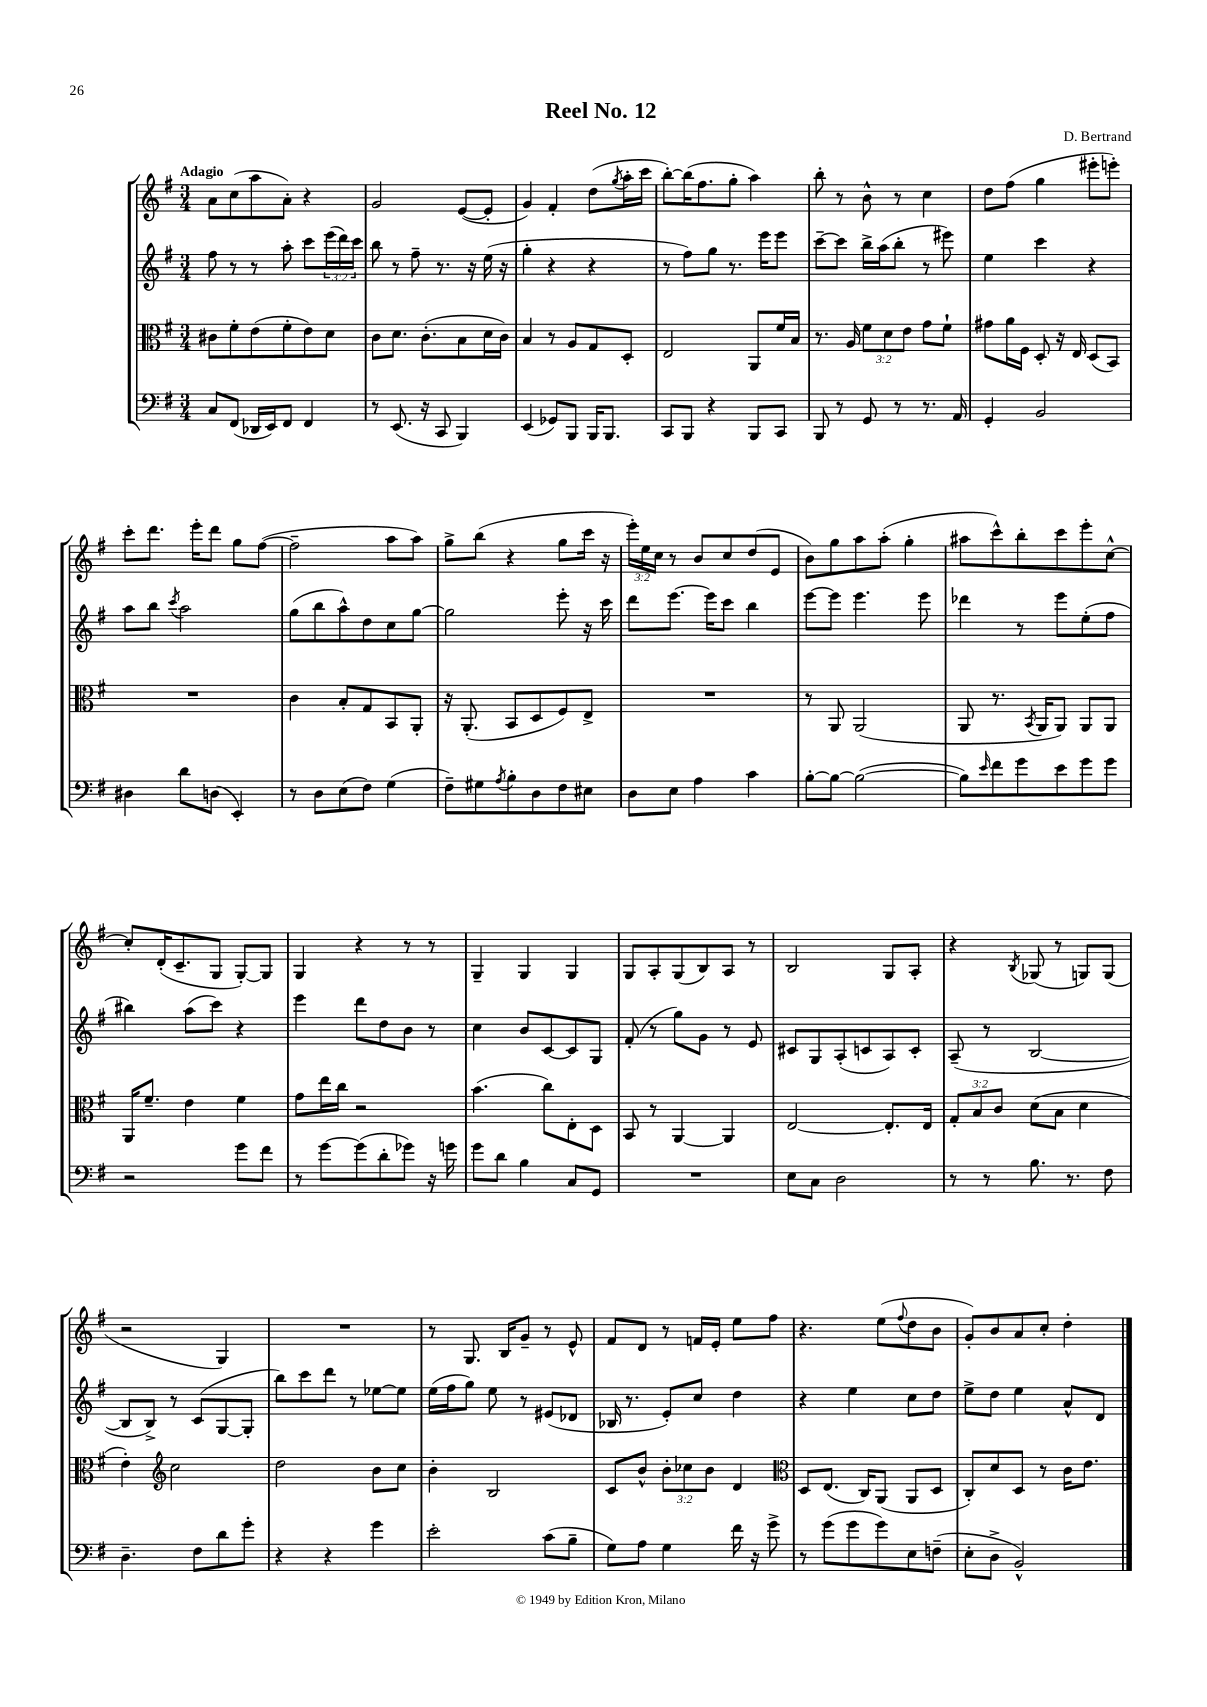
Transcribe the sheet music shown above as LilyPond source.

\header { title = "Reel No. 12" composer = "D. Bertrand" }
<<
\new StaffGroup <<
\new Staff = "s0" {
    \clef treble \key g \major \numericTimeSignature \time 3/4 \override Staff.TupletNumber.text = #tuplet-number::calc-fraction-text \tempo "Adagio"
    a'8 c''8( a''8 a'8-.) r4 |
    g'2 e'8~( e'8-. |
    g'4) fis'4-. d''8( \acciaccatura { g''8 } a''16-. c'''16 |
    b''8~-.) b''16( fis''8. g''8-. a''4) |
    b''8-. r8 b'8-^ r8 c''4 |
    d''8 fis''8( g''4 eis'''8-. e'''8-.) |
    c'''8-. d'''8. e'''16-. d'''8 g''8 fis''8~( |
    fis''2-- a''8 a''8) |
    g''8-> b''8( r4 g''8 c'''16 r16 |
    \tuplet 3/2 { e'''16-.) e''16 c''16 } r8 b'8 c''8 d''8( e'8 |
    b'8) g''8 a''8 a''8-.( g''4-. |
    ais''8 c'''8-^) b''8-. c'''8 e'''8-. c''8~-^ |
    c''8-. d'16-.( c'8.-- g8 g8~-.) g8 |
    g4 r4 r8 r8 |
    g4-- g4 g4 |
    g8 a8-. g8( b8) a8 r8 |
    b2 g8 a8-. |
    r4 \acciaccatura { b8 } ges8( r8 g8) g8( |
    r2 g4) |
    R2. |
    r8 g8. b16 g'8-- r8 e'8-^ |
    fis'8 d'8 r8 f'16 e'16-. e''8 fis''8 |
    r4. e''8( \appoggiatura { fis''8 } d''8 b'8 |
    g'8-.) b'8 a'8 c''8-. d''4-. \bar "|." |
}
\new Staff = "s1" {
    \clef treble \key g \major \numericTimeSignature \time 3/4 \override Staff.TupletNumber.text = #tuplet-number::calc-fraction-text
    fis''8 r8 r8 a''8-. c'''8 \tuplet 3/2 { e'''16( d'''16) c'''16 } |
    b''8 r8 fis''8-- r8. r16 e''16( r16 |
    g''4-. r4 r4 |
    r8 fis''8) g''8 r8. e'''16 e'''8 |
    c'''8~-- c'''8 b''16-> a''16( b''8-. r8 eis'''8) |
    e''4 c'''4 r4 |
    a''8 b''8 \acciaccatura { c'''8 } a''2 |
    g''8( b''8 a''8-^) d''8 c''8 g''8~ |
    g''2 e'''8-. r16 c'''16 |
    d'''8 e'''8.~ e'''16 c'''8 b''4 |
    e'''8~ e'''8 e'''4. e'''8 |
    des'''4 r8 e'''8 e''8-.( fis''8 |
    bis''4) a''8( c'''8) r4 |
    e'''4 d'''8 d''8 b'8 r8 |
    c''4 b'8 c'8~ c'8 g8 |
    fis'8-.( r8 g''8) g'8 r8 e'8 |
    cis'8 g8 a8-.( c'8 a8) c'8-. |
    a8--( r8 b2~ |
    b8 b8->) r8 c'8( g8~ g8-. |
    b''8) c'''8 d'''8 r8 ees''8~ ees''8 |
    e''16( fis''16 g''8) e''8 r8 eis'8( des'8 |
    bes16 r8. e'8-.) c''8 d''4 |
    r4 e''4 c''8 d''8 |
    e''8-> d''8 e''4 a'8-^ d'8 \bar "|." |
}
\new Staff = "s2" {
    \clef alto \key g \major \numericTimeSignature \time 3/4 \override Staff.TupletNumber.text = #tuplet-number::calc-fraction-text
    cis'8 fis'8-. e'8( fis'8-. e'8) d'8 |
    c'8 d'8. c'8.-.( b8 d'16 c'16) |
    b4 r8 a8 g8 d8-. |
    e2 a,8 fis'16 b16 |
    r8. a16 \tuplet 3/2 { fis'8 d'8 e'8 } g'8 fis'8-! |
    gis'8 a'16 fis16 d8-. r16 e16 d8( b,8) |
    R2. |
    c'4 b8-. g8 b,8 a,8-. |
    r16 a,8.-.( b,8 d8 fis8) e8-> |
    R2. |
    r8 a,8 a,2( |
    a,8 r8. \acciaccatura { b,8 } a,16 a,8) a,8 a,8 |
    a,16 fis'8.-- e'4 fis'4 |
    g'8 e''16 c''16 r2 |
    b'4.( c''8) e8-. d8 |
    b,8 r8 a,4~ a,4 |
    e2~ e8.-. e16 |
    \tuplet 3/2 { g8-. b8 c'8 } d'8( b8 d'4 |
    e'4-.) \clef treble c''2 |
    d''2 b'8 c''8 |
    b'4-. b2 |
    c'8 b'8-^ \tuplet 3/2 { b'8-. ces''8 b'8 } d'4 |
    \clef alto d8 e8.( c16) a,8( a,8 d8 |
    c8-.) d'8 d8 r8 c'16 e'8. \bar "|." |
}
\new Staff = "s3" {
    \clef bass \key g \major \numericTimeSignature \time 3/4
    c8 fis,8( des,16 e,16) fis,8 fis,4 |
    r8 e,8.( r16 c,8 b,,4) |
    e,4( ges,8) b,,8 b,,16 b,,8. |
    c,8 b,,8 r4 b,,8 c,8 |
    b,,8 r8 g,8 r8 r8. a,16 |
    g,4-. b,2 |
    dis4 d'8 d8( e,4-.) |
    r8 d8 e8( fis8) g4( |
    fis8--) gis8 \acciaccatura { a8 } b8-. d8 fis8 eis8 |
    d8 e8 a4 c'4 |
    b8~-. b8~ b2~( |
    b8) \grace { e'16 } fis'8 g'8 e'8 g'8 g'8 |
    r2 g'8 fis'8 |
    r8 g'8~ g'8( d'8-. ges'8) r16 g'16 |
    g'8 d'8 b4 c8 g,8 |
    R2. |
    e8 c8 d2 |
    r8 r8 b8. r8. fis8 |
    d4.-- fis8 d'8 g'8-. |
    r4 r4 g'4 |
    e'2-. c'8( b8-- |
    g8) a8 g4 fis'16 r16 g'8-> |
    r8 g'8( g'8 g'8) e8 f8--( |
    e8-. d8-> b,2-^) \bar "|." |
}
>>
>>
\layout { \context { \Score \remove "Bar_number_engraver" } }
